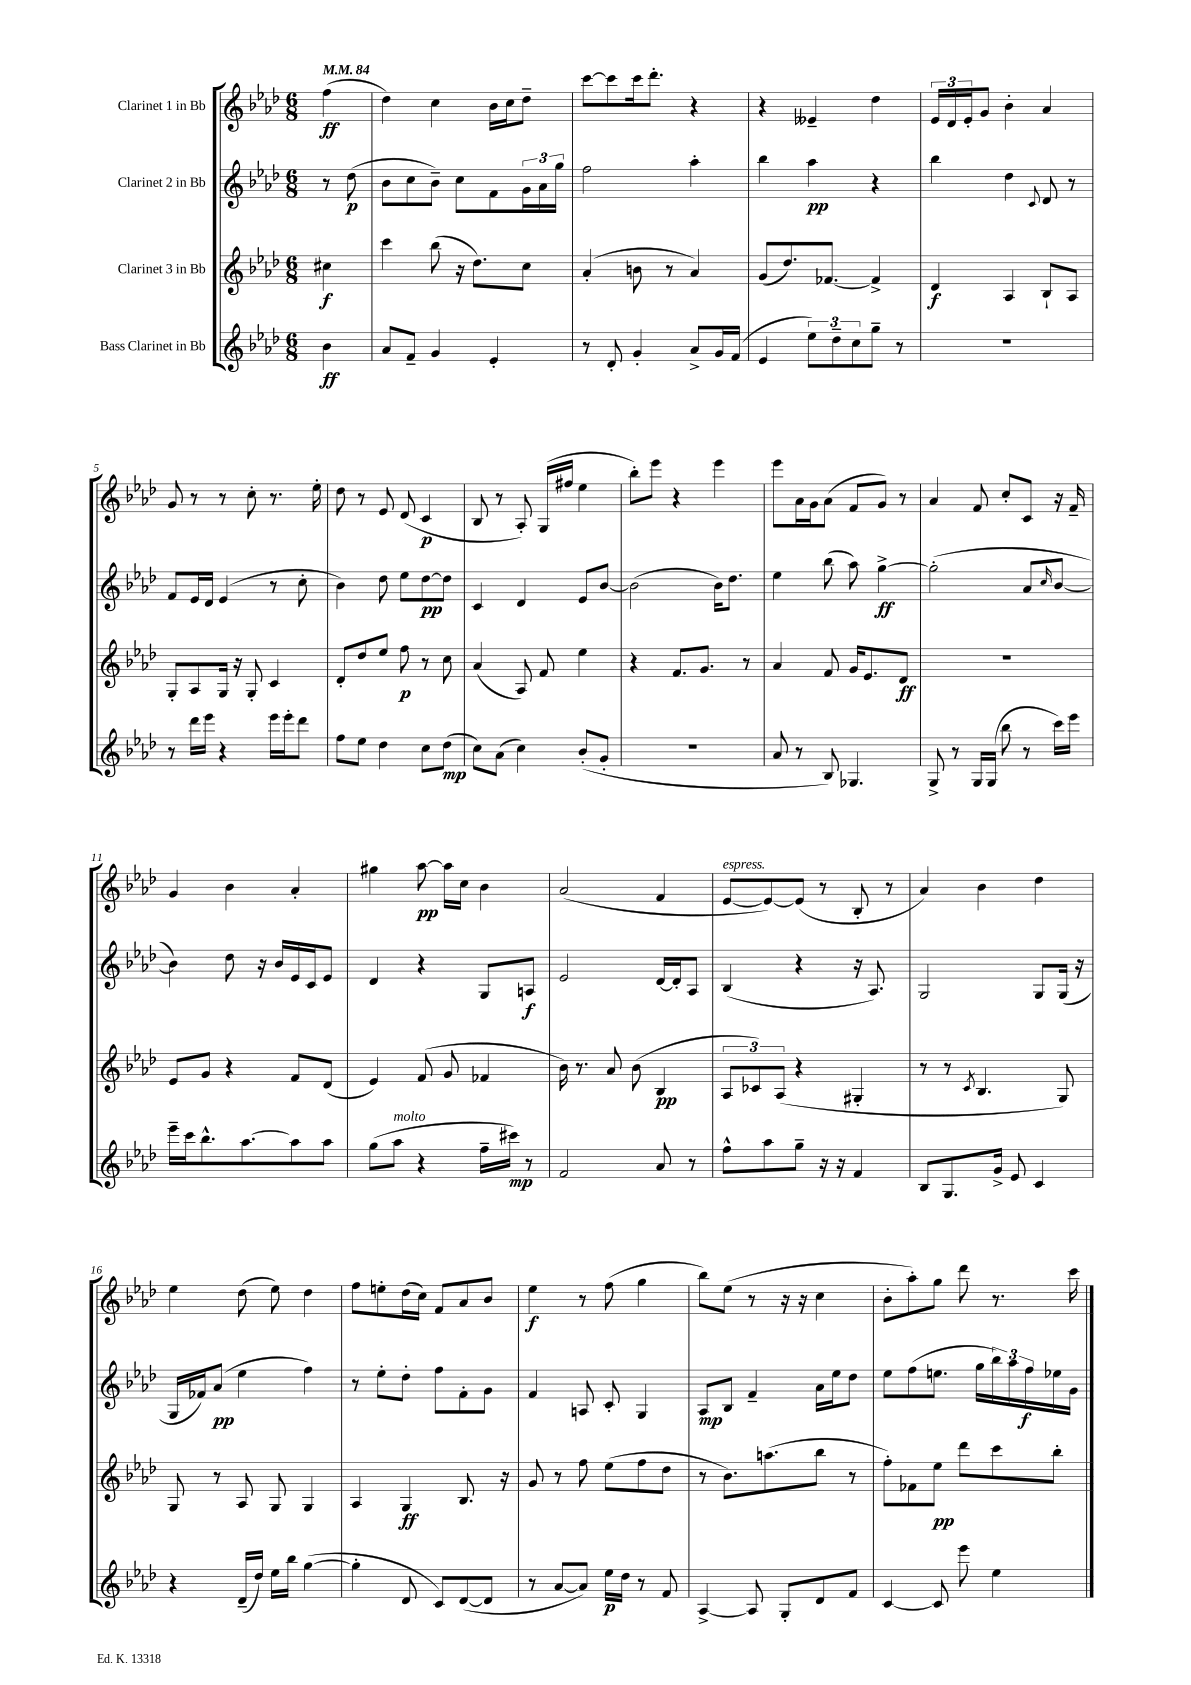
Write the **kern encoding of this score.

**kern	**kern	**kern	**kern
*staff4	*staff3	*staff2	*staff1
*clefG2	*clefG2	*clefG2	*clefG2
*k[b-e-a-d-]	*k[b-e-a-d-]	*k[b-e-a-d-]	*k[b-e-a-d-]
*M6/8	*M6/8	*M6/8	*M6/8
*MM84	*MM84	*MM84	*MM84
4b-	4cc#	8r	(4ff
.	.	(8dd-	.
=	=	=	=
8a-	4ccc	8b-	4dd-)
8f~	.	8cc	.
4g	(8bb-	8b-~)	4cc
.	16r	8cc	.
.	8.dd-)	.	.
4e-'	.	8f	16b-
.	.	.	16cc
.	8cc	24g	8dd-~
.	.	24a-	.
.	.	24gg	.
=	=	=	=
8r	(4a-'	2ff	[8ccc
8d-'	.	.	8ccc]
4g'	8b	.	16ccc
.	.	.	8.ddd-'
.	8r	.	.
8a-^	4a-)	4aa-'	4r
16g	.	.	.
(16f	.	.	.
=	=	=	=
4e-	(8g	4bb-	4r
.	8.dd-)	.	.
12ee-)	.	4aa-	4e--~
.	[8.f-	.	.
12dd-~	.	.	.
12cc	.	.	.
8gg~	4f-^]	4r	4dd-
8r	.	.	.
=	=	=	=
2.r	4d-	4bb-	24e-
.	.	.	24d-
.	.	.	24e-'
.	.	.	8g
.	4A-	4dd-	4b-'
.	.	8qqc	.
.	8B-`	8d-	4a-
.	8A-	8r	.
=	=	=	=
8r	8G'	8f	8g
16ddd-	8A-	16e-	8r
16eee-	.	16d-	.
4r	16G	(4e-	8r
.	16r	.	.
.	8G'	.	8cc'
16eee-	4c	8r	8.r
16eee-'	.	.	.
8ddd-	.	8cc'	.
.	.	.	16ee-'
=	=	=	=
8ff	8d-'	4b-)	8dd-
8ee-	8dd-	.	8r
4dd-	8ee-	8dd-	8e-
.	8ff	8ee-	(8d-
8cc	8r	[8dd-	4c
(8dd-	8cc	8dd-]	.
=	=	=	=
8cc)	(4a-	4c	8B-
(8a-	.	.	8r
4cc)	8A-)	4d-	8A-')
.	8f	.	(16G
.	.	.	16ff#
(8b-'	4ee-	8e-	4ee-
8g'	.	[8b-	.
=	=	=	=
2.r	4r	(2b-]	8bb-')
.	.	.	8eee-
.	8.f	.	4r
.	8.g	.	.
.	.	16b-)	4eee-
.	.	8.dd-	.
.	8r	.	.
=	=	=	=
8a-	4a-	4ee-	8eee-
8r	.	.	16a-
.	.	.	16g
8B-)	8f	(8bb-	(8a-
4.G-	16g	8aa-)	8f
.	8.e-	.	.
.	.	[4gg^	8g)
.	8d-	.	8r
=	=	=	=
8G^	2.r	(2gg']	4a-
8r	.	.	.
16G	.	.	8f
(16G	.	.	.
8bb-	.	.	8cc'
8r	.	8a-	8c
.	.	16qqcc	.
16ccc)	.	[8b-	16r
16eee-	.	.	16f~
=	=	=	=
16eee-~	8e-	4b-])	4g
16ccc	.	.	.
8.bb-^^	8g	.	.
.	4r	8dd-	4b-
[8.aa-	.	.	.
.	.	16r	.
.	.	16b-	.
8aa-]	8f	16e-	4a-'
.	.	16c	.
8aa-	(8d-	8e-	.
=	=	=	=
(8gg	4e-)	4d-	4gg#
8aa-	.	.	.
4r	(8f	4r	[8aa-
.	8g	.	16aa-]
.	.	.	16cc
16ff~	4f-	8G	4b-
16ccc#)	.	.	.
8r	.	8A	.
=	=	=	=
2f	16b-)	2e-	(2a-
.	8.r	.	.
.	8a-	.	.
.	(8b-	.	.
8a-	4B-	[16d-	4f
.	.	16d-']	.
8r	.	8A-	.
=	=	=	=
8ff^^	12A-	(4B-	[8e-
.	12c-)	.	.
8aa-	.	.	8e-_)
.	(12A-	.	.
8gg~	4r	4r	(8e-]
16r	.	.	8r
16r	.	.	.
4f	4G#'	16r	8B-'
.	.	8.A-)	.
.	.	.	8r
=	=	=	=
8B-	8r	2G	4a-)
8.G	8r	.	.
.	8qc	.	.
.	4.B-	.	4b-
16g^	.	.	.
8e-	.	.	.
4c	.	8G	4dd-
.	8G)	(16G	.
.	.	16r	.
=	=	=	=
4r	8G	16G	4ee-
.	.	16f-)	.
.	8r	(8a-	.
(16d-~	8A-	4ee-	(8dd-
16dd-)	.	.	.
16ee-	8G	.	8ee-)
16bb-	.	.	.
([4gg	4G	4ff)	4dd-
=	=	=	=
4gg']	4A-	8r	8ff
.	.	8ee-'	8ee'
8d-	4G	8dd-'	(16dd-
.	.	.	16cc)
8c)	.	8ff	8f
([8d-	8.B-	8f'	8a-
8d-]	.	8g	8b-
.	16r	.	.
=	=	=	=
8r	8g	4f	4ee-
[8a-	8r	.	.
8a-])	8ff	8A	8r
16ee-	(8ee-	8c'	(8ff
16dd-	.	.	.
8r	8ff	4G	4gg
8f	8dd-	.	.
=	=	=	=
[4A-^	8r	8A-	8bb-)
.	8.b-)	8B-	(8ee-
8A-]	.	4f~	8r
.	(8.aa	.	.
8G'	.	.	16r
.	.	.	16r
8d-	8bb-	16a-	4cc
.	.	16ee-	.
8f	8r	8dd-	.
=	=	=	=
[4c	8ff')	8ee-	8b-'
.	8f-	(8ff	8aa-')
8c]	8ee-	8.ee	8gg
8eee-	8ddd-	.	8ddd-
.	.	16gg	.
4ee-	8ccc	24bb-)	8.r
.	.	24aa-	.
.	.	24ff	.
.	8bb-'	16ee-	.
.	.	16g	16ccc
==	==	==	==
*-	*-	*-	*-
